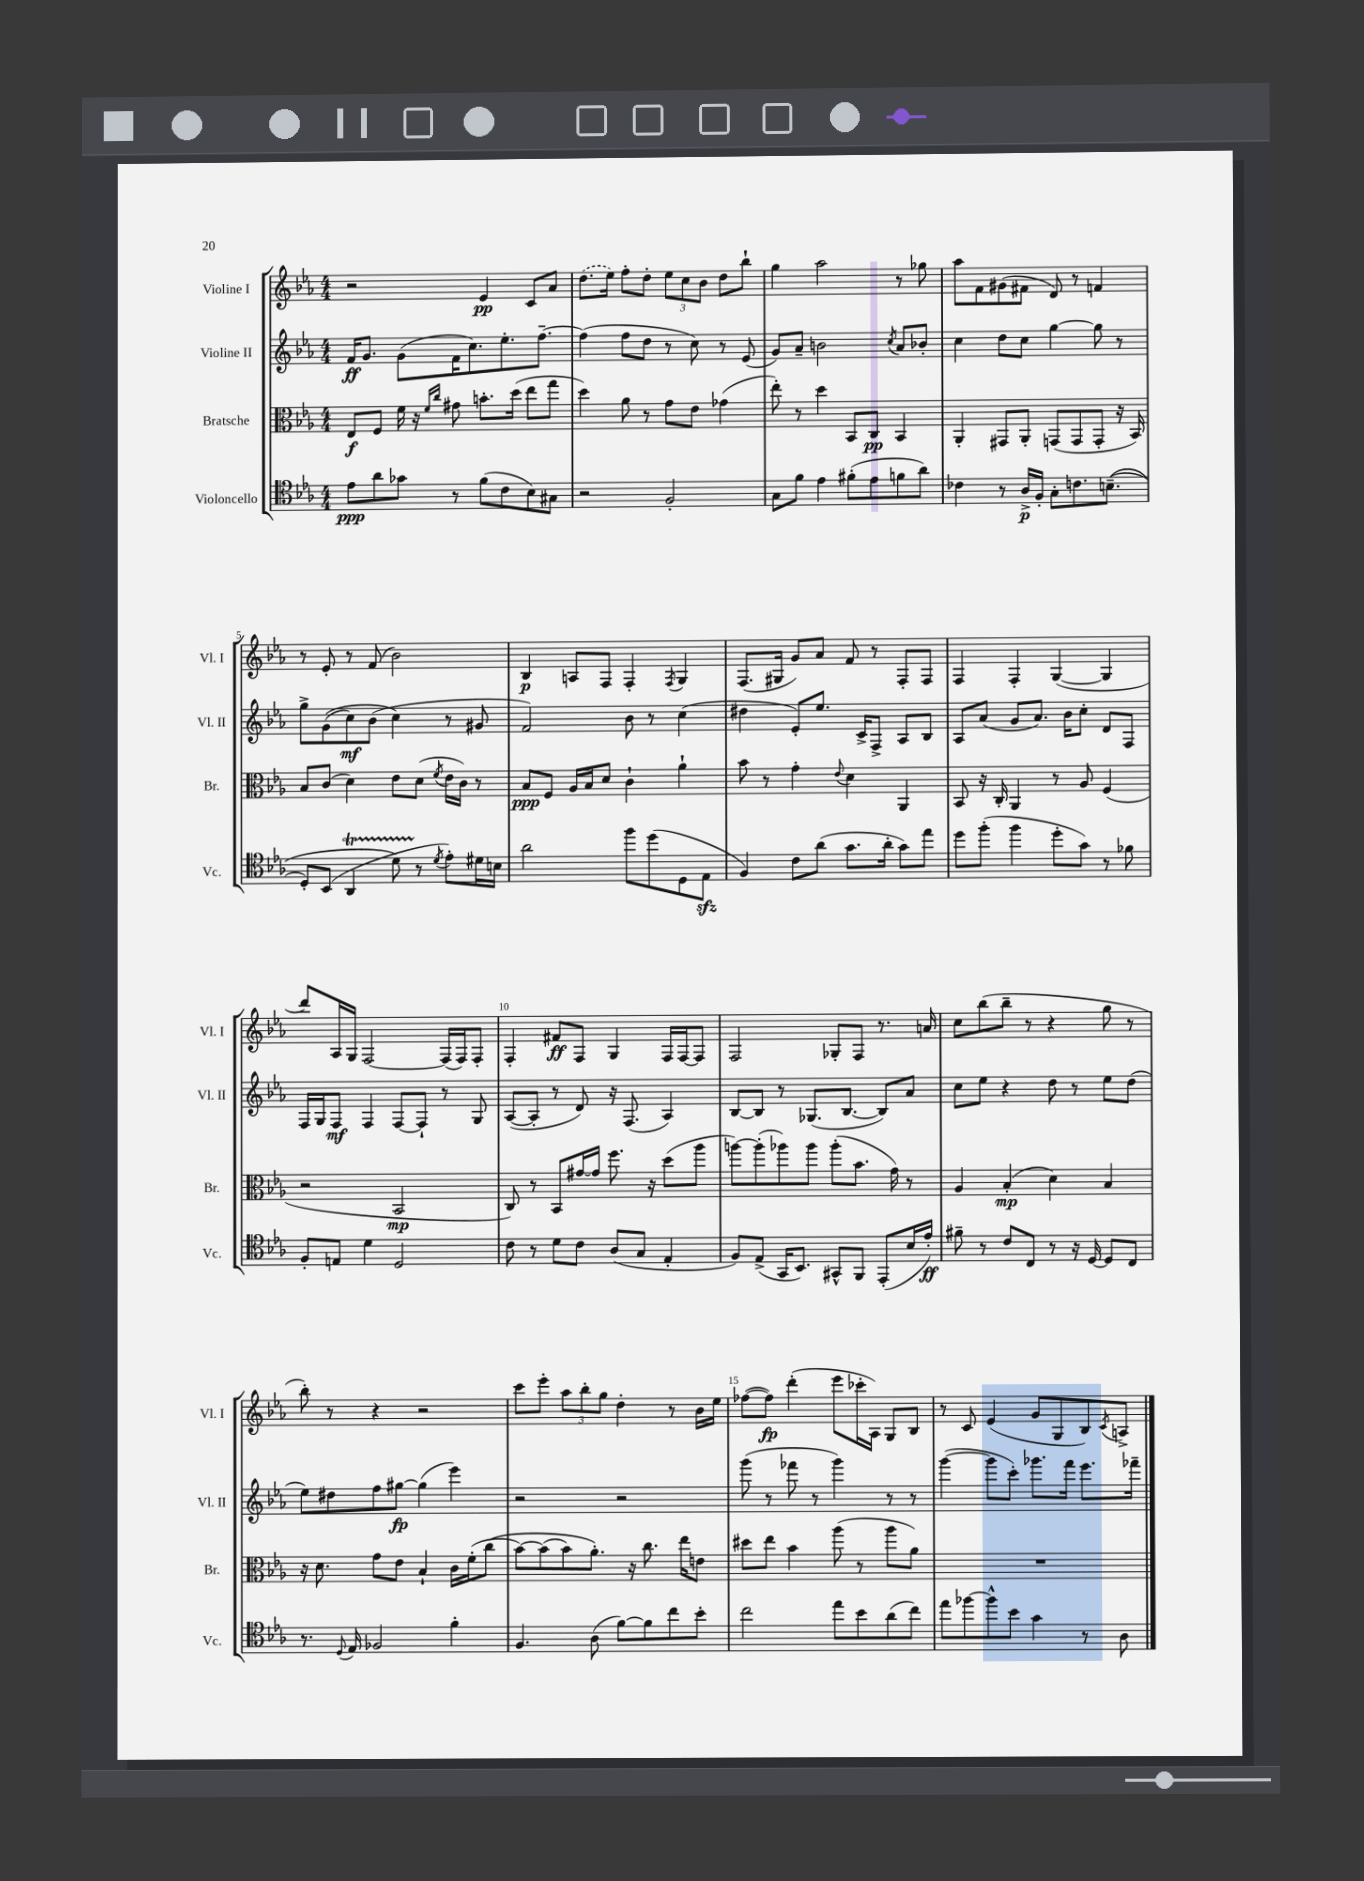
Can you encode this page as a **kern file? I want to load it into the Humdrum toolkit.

**kern	**kern	**kern	**kern
*staff4	*staff3	*staff2	*staff1
*clefC4	*clefC3	*clefG2	*clefG2
*k[b-e-a-]	*k[b-e-a-]	*k[b-e-a-]	*k[b-e-a-]
*M4/4	*M4/4	*M4/4	*M4/4
8e-\L	8E-/L	16f/LK	2r
.	.	8.g/J	.
8a-\	8F/J	.	.
8g-\J	16f\	(8g\L	.
.	16r	.	.
.	16qqf/LL	.	.
.	16qqcc/JJ	.	.
8r	8g#\	16f\K	.
.	.	8.cc\)	.
(8f\L	8.b'\L	.	4e-/
8c\	.	8.ee-'\	.
.	(16dd\Jk	.	.
8B-\)	8ee-\L	.	8c/L
.	.	[8.ff~\J	.
8G#\J	8gg\J	.	8a-/J
=	=	=	=
2r	4dd\)	(4ff\]	(8.dd\L
.	.	.	16ee-\Jk)
.	8a-\	8ff\L	8ff'\L
.	8r	8dd\J	8dd'\J
2F'/	8g\L	8r	12ee-\L
.	.	.	12cc\
.	8e-\J	8cc\)	.
.	.	.	12b-\J
.	(4g-\	8r	8dd\L
.	.	(8e-/	8bb-`\J
=	=	=	=
8G\L	8ee-'\)	8g/L)	4gg\
8f\J	8r	8a-~/J	.
4e-\	4dd\	2b\	2aa-\
(8f#'\L	8BB-/L	.	.
8e-\	8C/J	.	.
.	.	8qcc/	.
8f\	4BB-/	8a-/L	8r
8a-\J)	.	8b-'/J	8gg-\
=	=	=	=
4c-\	4AA-'/	4cc\	8aa-\L
.	.	.	8f\
8r	8GG#/L	8dd\L	(8g#\
16A-^/LL	8AA-'/J	8cc\J	8f#\J
16F'/JJ	.	.	.
8G'\L	(8GG/L	[4gg\	8d/)
8.c\	8GG/	.	8r
.	8GG'/J	8gg\]	4f/
&((8.B~\J	.	.	.
.	16r	8r	.
.	16BB-/)	.	.
=	=	=	=
8D'/L)	8B-/L	8gg^\L	8r
(8BB-/J	(8c/J	&((8g\	8e-'/
4AA-/	4d\)	8cc\)	8r
.	.	(8b-\J	(8f/
8d\&)	8e-\L	4cc\&)	2b-\)
8r	(8d\J	.	.
8qd/	8qf/	.	.
8e-'\L)	16e-\LL	8r	.
.	16c\JJ)	.	.
16d#\L	8r	8g#/	.
16B\JJ	.	.	.
=	=	=	=
2a-\	8B-/L	2f/)	4B-/
.	8F/J	.	.
.	16A-/LL	.	8A/L
.	16B-/J	.	.
.	8d/J	.	8F/J
8ff\L	4c`\	8b-\	4F'/
(8dd\	.	8r	.
.	.	.	8qF/
8D\	4a-`\	(4cc\	4G/
8E-\J	.	.	.
=	=	=	=
4F/)	8b-\	4dd#\	(8.F/L
.	8r	.	.
.	.	.	16G#/Jk
8c\L	4g'\	8e-'/L)	8g/L)
(8a-\J	.	8.ee-/J	8a-/J
.	8qqe-/	.	.
8.g\L	4d\	.	8f/
.	.	16c^/LK	.
.	.	8F^/J	8r
16a-'\Jk	.	.	.
8g\L)	4AA-/	8A-/L	8F'/L
8ee-\J	.	8B-/J	8F/J
=	=	=	=
8dd\L	8BB-/	8A-/L	4F/
(8ff'\J	16r	(8a-/J	.
.	16C'/	.	.
4ff\	4AA-/	8g/L	4F'/
.	.	8.a-/J)	.
8dd'\L	8r	.	([4G/
.	.	16b-\LK	.
8g\J)	8A-/	8cc'\J	.
8r	(4F/	8d/L	4G/]
8f-\	.	8F/J	.
=	=	=	=
8F'/L	2r	16F/LL	8ddd/L)
.	.	16G/J	.
8E/J	.	8F/J	16A-/L
.	.	.	16G/JJ
4d\	.	4F/	[2F/
2D/	2BB-/	[8F/L	.
.	.	8F`/]J	.
.	.	8r	(16F/]LL
.	.	.	16F/J)
.	.	8G/	8F'/J
=	=	=	=
8c\	8C/)	([8A-/L	4F'/
8r	8r	8A-'/]J	.
8d\L	8BB-/L	8r	8f#/L
8c\J	[16g#/L	8d/)	8F/J
.	16g#/]JJ	.	.
(8A-/L	8.ff\	16r	4G/
.	.	(8.F/	.
8G/J	.	.	.
.	16r	.	.
4E-'/	(8dd\L	4A-/)	16F/LL
.	.	.	[16F/J
.	8aa-\J	.	8F/]J
=	=	=	=
8F/L)	[8aa\L)	[8B-/L	2F/
(8E-^/J	(8aa'\]	8B-/]J	.
16GG/LK	8aa-\)	8r	.
8.BB-/J)	.	.	.
.	8aa-\J	(8.G-/L	.
8GG#^^/L	(8aa-'\L	.	8G-'/L
.	.	[8.B-/J	.
8FF/J	8.b-\J	.	8F/J
(8EE-'/L	.	8B-/]L)	8.r
.	16g\)	.	.
16B-/L	8r	8a-/J	.
16e-'/JJ)	.	.	16a/
=	=	=	=
8f#~\	4A-/	8cc\L	8cc\L
8r	.	8ee-\J	(8bb-\
8c/L	(4B-'/	4r	8bb-~\J
8C/J	.	.	8r
8r	4d\)	8dd\	4r
16r	.	8r	.
[16D/	.	.	.
8D/]L	4B-/	8ee-\L	8gg\
8C/J	.	(8dd\J	8r
=	=	=	=
8.r	16r	8ee-\L)	8bb-'\)
.	8.d\	.	.
.	.	8dd#\	8r
8qqD/	.	.	.
16E-/	.	.	.
2F-/	8g\L	8ff\	4r
.	8e-\J	[8gg#\J	.
.	4B-`/	(4gg#\]	2r
4f'\	16c\LL	4eee-\)	.
.	(16f'\J	.	.
.	&(8cc\J	.	.
=	=	=	=
4.F/	[8b-\L)	2r	8ccc\L
.	(8b-\]	.	8eee-'\J
.	8b-\)	.	12aa-\L
.	.	.	12bb-'\
(8A-\	8.a-'\J&)	.	.
.	.	.	12gg\J
[8f\L)	.	2r	4dd'\
.	16r	.	.
8f\]	8.cc\	.	.
8cc\	.	.	8r
.	16ee-\LK	.	.
8b-'\J	8e\J	.	16b-\LL
.	.	.	16ee-\JJ
=	=	=	=
2cc\	8dd#\L	(8ggg\	([8ff-\L
.	8ee-\J	8r	8ff-\]J)
.	4b-\	8fff-\	(4ddd'\
.	.	8r	.
8ee-\L	(8aa-\	4ggg\)	8eee-\L
8b-\	8r	.	16ccc-'\L
.	.	.	16A-\JJ)
(8a-\	8aa-\L	8r	8G/L
8cc\J)	8a-\J)	8r	8B-/J
=	=	=	=
8ee-\L	1r	([4ggg\	8r
[8ff-\	.	.	8c/
8ff-^^\]	.	8ggg\]L	(4e-/
8b-\J	.	8ccc'\J)	.
4g\	.	8.ggg-\L	8g/L
.	.	.	8G/
.	.	16fff\Jk	.
8r	.	8.eee-\L	8B-/)
.	.	.	8qc/
8A-\	.	.	8A^/J
.	.	16fff-~\Jk	.
==	==	==	==
*-	*-	*-	*-
